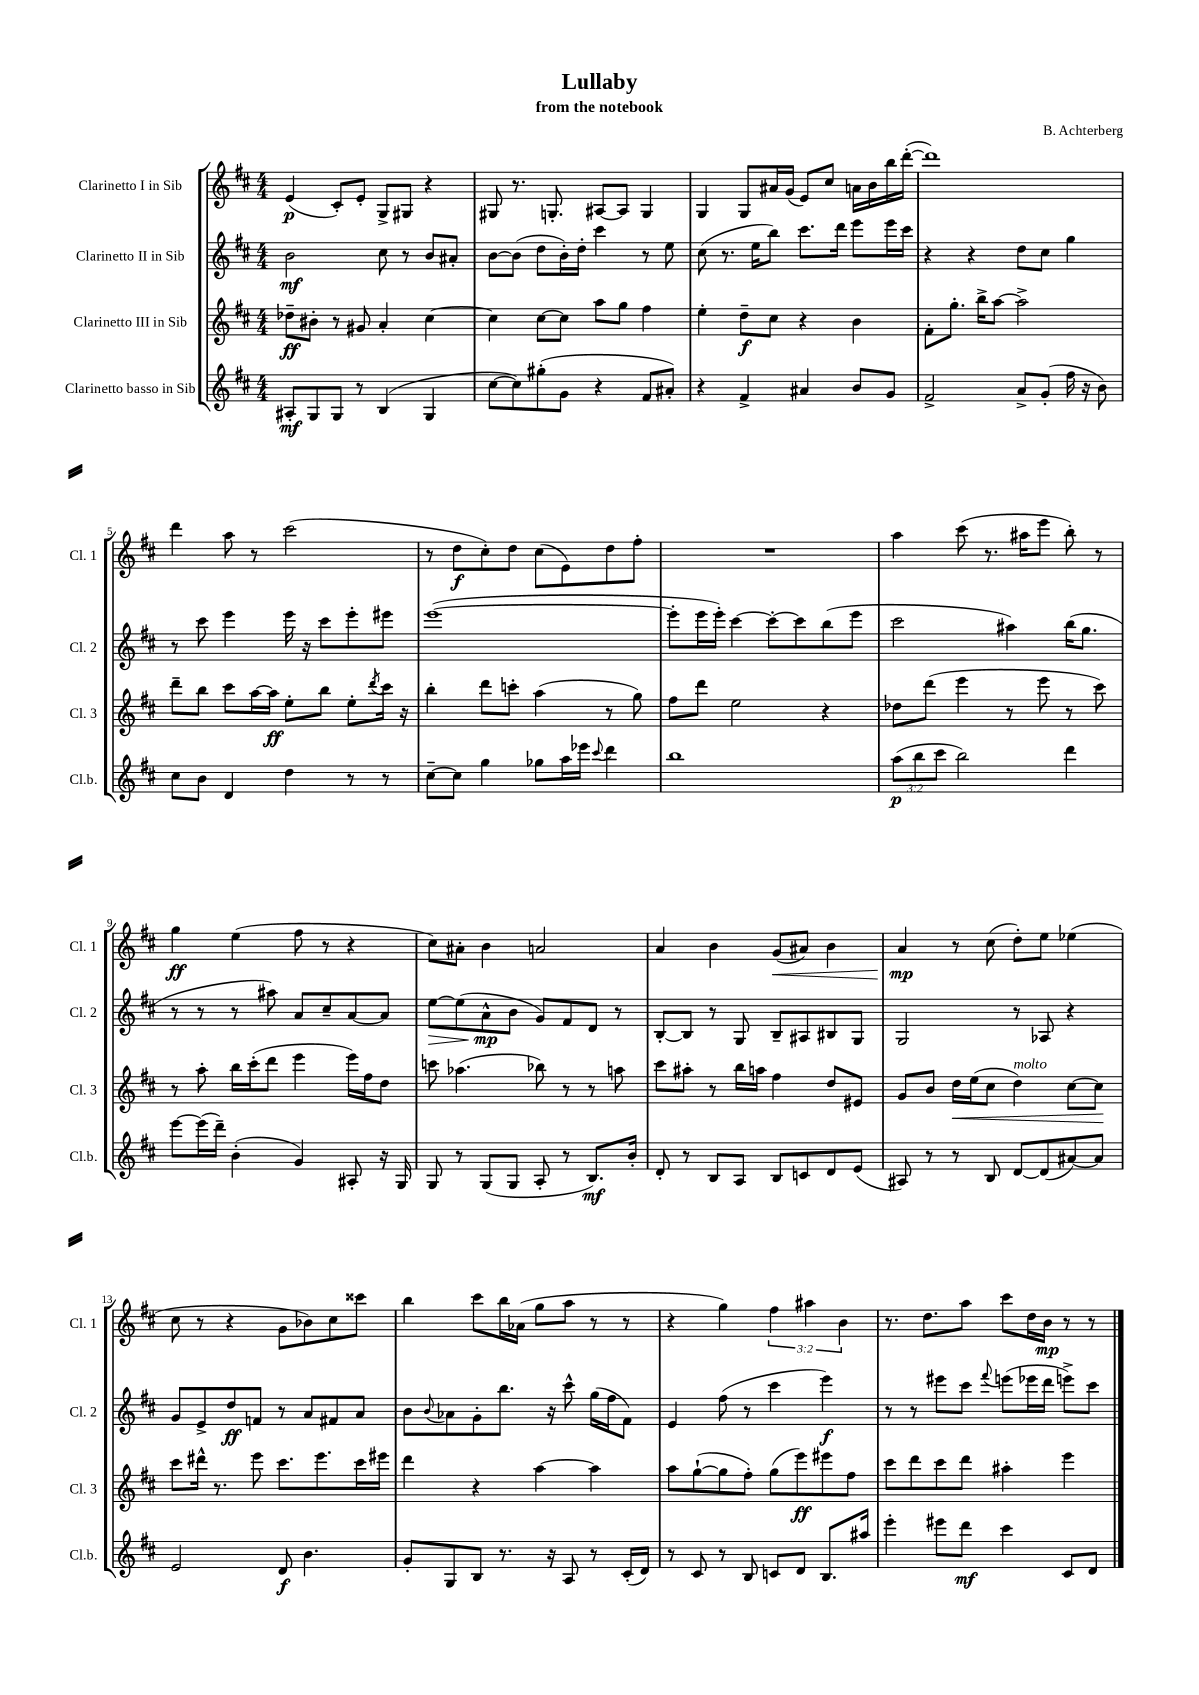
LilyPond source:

\header { title = "Lullaby" composer = "B. Achterberg" subtitle = "from the notebook" }
<<
\new StaffGroup <<
\new Staff = "s0" \with { instrumentName = "Clarinetto I in Sib" shortInstrumentName = "Cl. 1" } {
    \clef treble \key d \major \numericTimeSignature \time 4/4 \override Staff.TupletNumber.text = #tuplet-number::calc-fraction-text
    e'4\p( cis'8-.) e'8-. g8-> gis8 r4 |
    gis8 r8. g8.-. ais8~ ais8 g4 |
    g4 g8 ais'16 g'16( e'8) cis''8 a'16 b'16 b''16 d'''16~-.( |
    d'''1) |
    d'''4 a''8 r8 cis'''2( |
    r8 d''8\f cis''8-.) d''8 cis''8( e'8) d''8 fis''8-. |
    R1 |
    a''4 cis'''8( r8. ais''16 e'''8 b''8-.) r8 |
    g''4\ff e''4( fis''8 r8 r4 |
    cis''8) ais'8-. b'4 a'2 |
    a'4 b'4 g'8\<( ais'8) b'4 |
    a'4\mp\! r8 cis''8( d''8-.) e''8 ees''4( |
    cis''8 r8 r4 g'8 bes'8) cis''8 cisis'''8 |
    b''4 cis'''8 b''16 aes'16( g''8 a''8 r8 r8 |
    r4 g''4) \tuplet 3/2 { fis''4 ais''4 b'4 } |
    r8. d''8. a''8 cis'''8 d''16 b'16\mp r8 r8 \bar "|." |
}
\new Staff = "s1" \with { instrumentName = "Clarinetto II in Sib" shortInstrumentName = "Cl. 2" } {
    \clef treble \key d \major \numericTimeSignature \time 4/4
    b'2\mf cis''8 r8 b'8 ais'8-. |
    b'8~ b'8( d''8 b'16-.) d''16-. cis'''4 r8 e''8 |
    cis''8( r8. e''16 b''8) cis'''8. d'''16 e'''8 e'''16 cis'''16 |
    r4 r4 d''8 cis''8 g''4 |
    r8 cis'''8 e'''4 e'''16 r16 cis'''8 e'''8-. eis'''8 |
    e'''1~( |
    e'''8-. e'''16 e'''16-.) cis'''4~ cis'''8~-. cis'''8 b''8( e'''8 |
    cis'''2 ais''4) b''16( g''8. |
    r8 r8 r8 ais''8) a'8 cis''8-- a'8~ a'8 |
    e''8~\> e''8( a'8-^\mp\! b'8 g'8) fis'8 d'8 r8 |
    b8~-. b8 r8 g8 b8-- ais8 bis8 g8 |
    g2 r8 aes8 r4 |
    g'8 e'8-> d''8\ff f'8 r8 a'8 fis'8 a'8 |
    b'8 \appoggiatura { b'8 } aes'8 g'8-. b''8. r16 cis'''8-^ g''16( fis''16 fis'8) |
    e'4 fis''8( r8 cis'''4 e'''4\f) |
    r8 r8 eis'''8 cis'''8 \appoggiatura { fis'''8 } e'''8( ees'''16 d'''16 e'''8->) cis'''8 \bar "|." |
}
\new Staff = "s2" \with { instrumentName = "Clarinetto III in Sib" shortInstrumentName = "Cl. 3" } {
    \clef treble \key d \major \numericTimeSignature \time 4/4
    des''8--\ff bis'8-. r8 gis'8 a'4-. cis''4~ |
    cis''4 cis''8~ cis''8 a''8 g''8 fis''4 |
    e''4-. d''8--\f cis''8 r4 b'4 |
    fis'8-. g''8.-. b''16-> a''8~ a''2-> |
    d'''8-- b''8 cis'''8 a''16~ a''16\ff e''8-. b''8 e''8-. \acciaccatura { d'''8 } cis'''16 r16 |
    b''4-. d'''8 c'''8-. a''4( r8 g''8) |
    fis''8 d'''8 e''2 r4 |
    des''8 d'''8( e'''4 r8 e'''8 r8 cis'''8) |
    r8 a''8-. b''16 cis'''16-.( d'''8 e'''4 e'''16) fis''16 d''8 |
    c'''8 aes''4.( bes''8) r8 r8 a''8 |
    cis'''8 ais''8-. r8 b''16 a''16 fis''4 d''8 eis'8 |
    g'8 b'8 d''16\< e''16( cis''8 d''4^\markup { \italic "molto" }) cis''8~ cis''8\! |
    cis'''8 dis'''16-^ r8. e'''8 cis'''8. e'''8. cis'''16 eis'''16 |
    d'''4 r4 a''4~ a''4 |
    a''8 g''8~-!( g''8 fis''8-.) g''8( e'''8\ff) eis'''8 fis''8 |
    cis'''8 d'''8 cis'''8 d'''8 ais''4-. e'''4 \bar "|." |
}
\new Staff = "s3" \with { instrumentName = "Clarinetto basso in Sib" shortInstrumentName = "Cl.b." } {
    \clef treble \key d \major \numericTimeSignature \time 4/4 \override Staff.TupletNumber.text = #tuplet-number::calc-fraction-text
    ais8-.\mf g8 g8 r8 b4( g4 |
    cis''8~ cis''8) gis''8-.( g'8 r4 fis'8 ais'8-.) |
    r4 fis'4-> ais'4 b'8 g'8 |
    fis'2-> a'8-> g'8-.( fis''16 r16 b'8) |
    cis''8 b'8 d'4 d''4 r8 r8 |
    cis''8~-- cis''8 g''4 ges''8 a''16 ees'''16 \appoggiatura { cis'''8 } d'''4 |
    b''1 |
    \tuplet 3/2 { a''8\p( b''8 cis'''8 } b''2) d'''4 |
    e'''8~ e'''16( d'''16--) b'4-.( g'4) ais8-. r16 g16 |
    g8 r8 g8( g8 a8-. r8 b8.\mf) b'16-. |
    d'8-. r8 b8 a8 b8 c'8 d'8 e'8( |
    ais8) r8 r8 b8 d'8~ d'8( ais'8~) ais'8 |
    e'2 d'8\f b'4. |
    g'8-. g8 b8 r8. r16 a8 r8 cis'16-.( d'16) |
    r8 cis'8 r8 b8 c'8 d'8 b8. ais''16 |
    e'''4-. eis'''8 d'''8\mf cis'''4 cis'8 d'8 \bar "|." |
}
>>
>>
